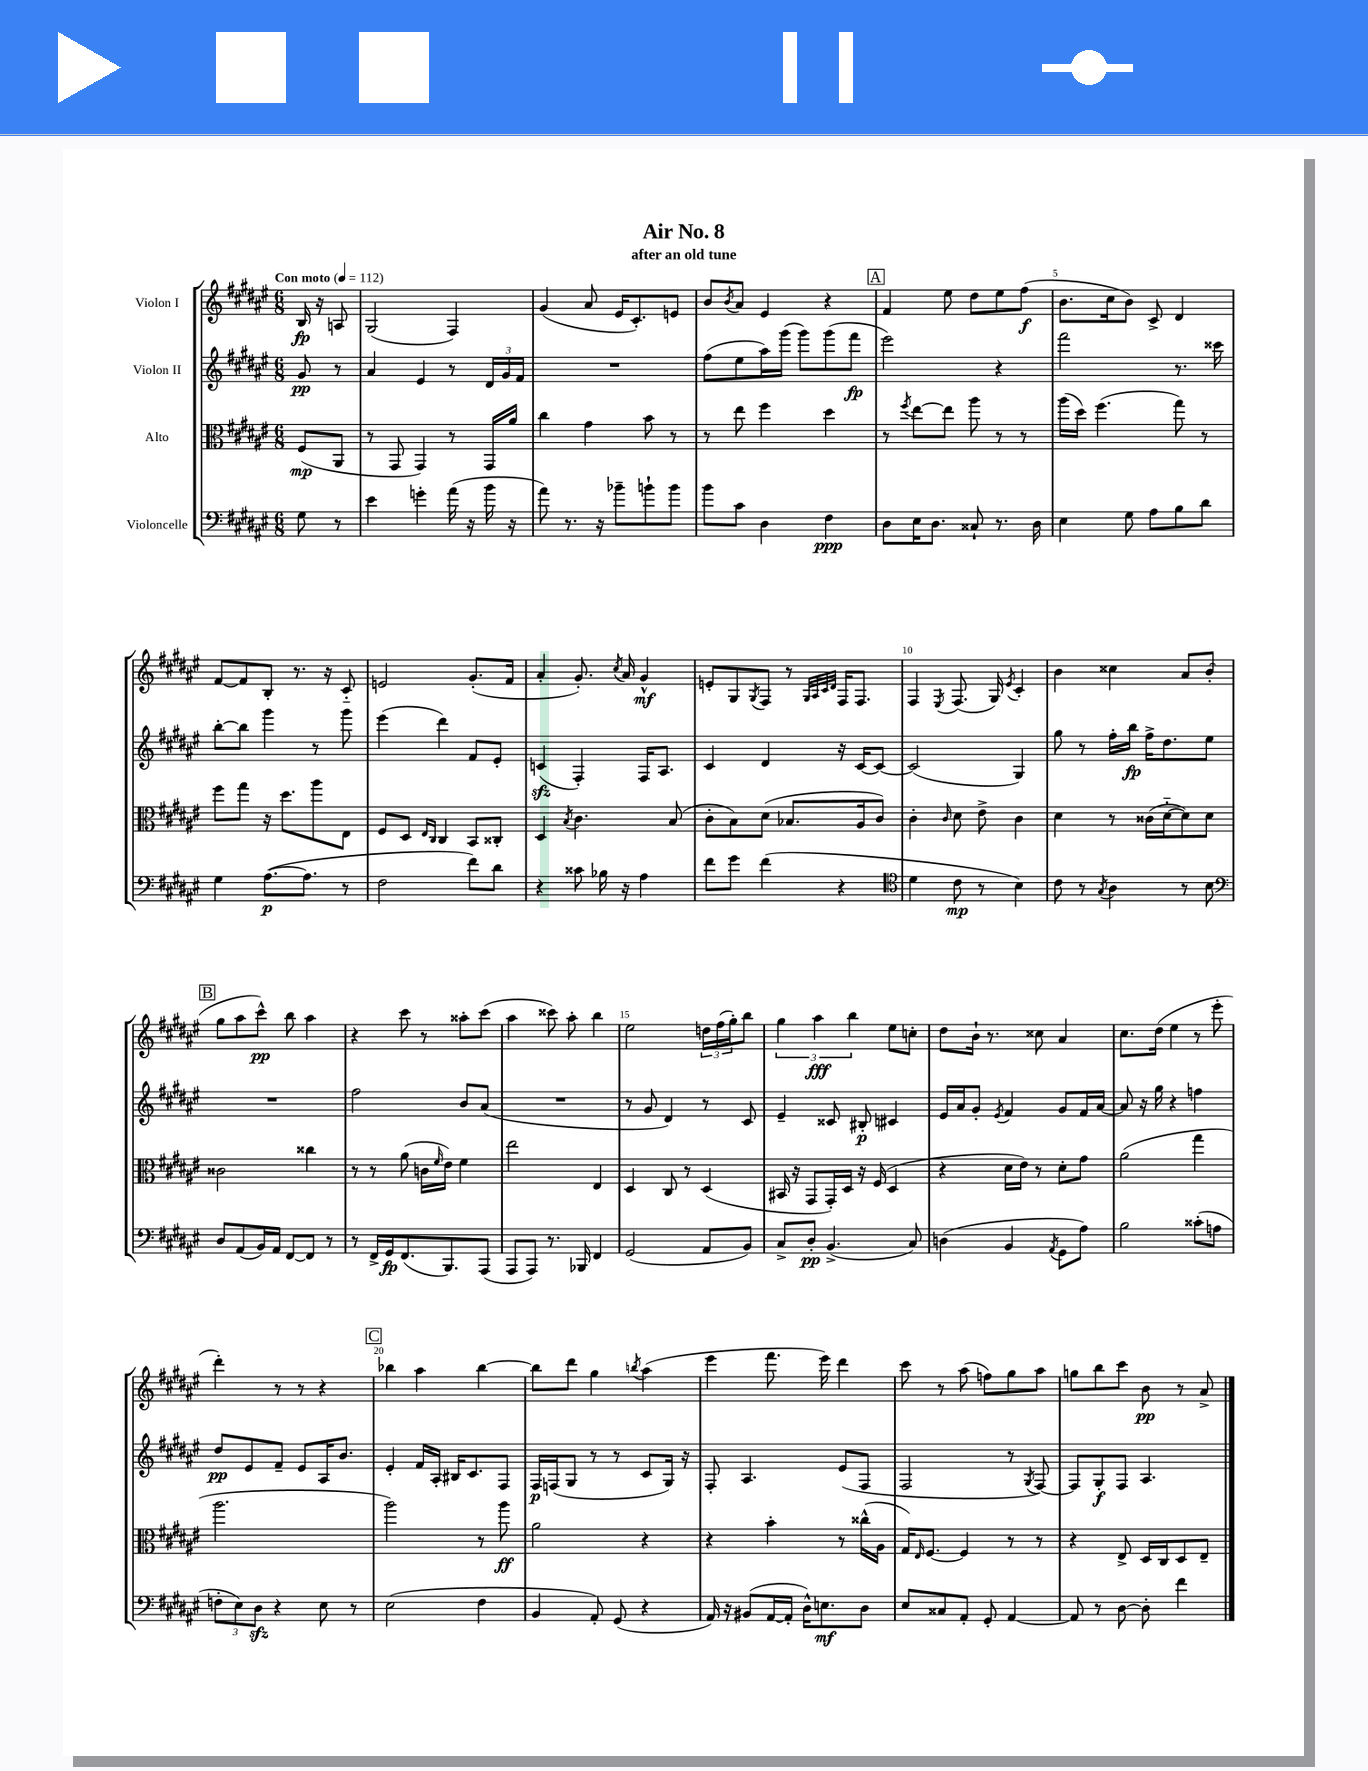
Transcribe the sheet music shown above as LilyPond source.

\header { title = "Air No. 8" subtitle = "after an old tune" }
<<
\new StaffGroup <<
\new Staff = "s0" \with { instrumentName = "Violon I" } {
    \clef treble \key fis \major \numericTimeSignature \time 6/8 \partial 4 \tempo "Con moto" 4 = 112
    b16\fp r16 a8 |
    gis2( fis4) |
    gis'4( ais'8 eis'16 cis'8.-.) e'8 |
    b'8 \acciaccatura { b'8 } ais'8 eis'4 r4 |
    \mark \markup { \box "A" } fis'4 eis''8 dis''8 eis''8 fis''8\f( |
    b'8. cis''16 b'8) cis'8-> dis'4 |
    fis'8~ fis'8 b8-. r8. r16 cis'8-_ |
    e'2 gis'8.-.( fis'16 |
    ais'4-. gis'8.-.) \acciaccatura { cis''8 } ais'16 gis'4-^\mf |
    e'8-. gis8 \acciaccatura { gis8 } fis8 r8 \grace { gis32 ais32 cis'32 dis'32 } fis16 fis8. |
    fis4 \acciaccatura { eis8 } fis8.( gis16) \acciaccatura { eis'8 } cis'4-. |
    b'4 cisis''4 ais'8 b'8-.( |
    \mark \markup { \box "B" } gis''8 ais''8 cis'''8-^\pp) b''8 ais''4 |
    r4 cis'''8 r8 aisis''8-. cis'''8( |
    ais''4 cisis'''8) ais''8-. b''4 |
    eis''2 \tuplet 3/2 { d''16 fis''16( gis''16-.) } b''8 |
    \tuplet 3/2 { gis''4 ais''4\fff b''4 } eis''8 c''8-. |
    dis''8 b'16-! r8. cisis''8 ais'4 |
    cis''8. dis''16( eis''4 r8 eis'''8-. |
    dis'''4-.) r8 r8 r4 |
    \mark \markup { \box "C" } bes''4 ais''4 bes''4~ |
    bes''8 dis'''8 gis''4 \acciaccatura { b''8 } ais''4( |
    eis'''4 fis'''8. eis'''16) dis'''4 |
    cis'''8 r8 ais''8( f''8) gis''8 ais''8 |
    g''8 b''8 cis'''8 b'8\pp r8 ais'8-> \bar "|." |
}
\new Staff = "s1" \with { instrumentName = "Violon II" } {
    \clef treble \key fis \major \numericTimeSignature \time 6/8 \partial 4
    gis'8\pp r8 |
    ais'4 eis'4 r8 \tuplet 3/2 { dis'16 gis'16 fis'16 } |
    R2. |
    fis''8( eis''8 ais''16) gis'''16( gis'''8) gis'''8( fis'''8\fp |
    \mark \markup { \box "A" } eis'''2) r4 |
    fis'''2 r8. cisis'''16 |
    b''8~-. b''8 gis'''4 r8 gis'''8 |
    eis'''4( dis'''4) fis'8 eis'8-. |
    c'4\sfz( fis4-.) fis16 ais8. |
    cis'4 dis'4 r16 cis'16~ cis'8~ |
    cis'2( gis4) |
    gis''8 r8 fis''16-. b''16\fp fis''16-> dis''8. eis''8 |
    \mark \markup { \box "B" } R2. |
    fis''2 b'8 ais'8( |
    R2. |
    r8 gis'8 dis'4) r8 cis'8 |
    eis'4-- cisis'8 bis8-.\p cis'4 |
    eis'16 ais'16 gis'8-. \acciaccatura { eis'8 } fis'4 gis'8 fis'16 ais'16~ |
    ais'8 r16 gis''16 r4 f''4 |
    dis''8\pp eis'8 fis'8-- eis'8 ais16 b'8. |
    \mark \markup { \box "C" } eis'4-. fis'16 ais16-. bis16 cis'8. fis8 |
    fis16\p f16( gis8 r8 r8 cis'8 gis16) r16 |
    fis8-. ais4. eis'8( fis8 |
    fis2 r8 \acciaccatura { gis8 } fis8~) |
    fis8 gis8-.\f fis8 ais4. \bar "|." |
}
\new Staff = "s2" \with { instrumentName = "Alto" } {
    \clef alto \key fis \major \numericTimeSignature \time 6/8 \partial 4
    fis8\mp( ais,8 |
    r8 gis,8 gis,4) r8 gis,16 ais'16 |
    cis''4 gis'4 b'8 r8 |
    r8 eis''8 fis''4 dis''4 |
    \mark \markup { \box "A" } r8 \acciaccatura { fis''8 } eis''8~ eis''8 ais''8 r8 r8 |
    ais''16( dis''16) fis''4.( gis''8) r8 |
    fis''8 gis''8 r16 dis''8. ais''8 eis8 |
    fis8 dis8 \grace { eis16 cis16 } cis4 b,8 cisis8-. |
    dis4 \acciaccatura { b8 } cis'4. b8( |
    cis'8-. b8) dis'8( bes8. ais16 cis'8) |
    cis'4-. \grace { cis'16 } dis'8 eis'8-> cis'4 |
    dis'4 r8 cisis'16( dis'16~-_ dis'8) dis'8 |
    \mark \markup { \box "B" } cisis'2 cisis''4 |
    r8 r8 ais'8( c'16 \grace { fis'16 } eis'16) fis'4 |
    eis''2 eis4 |
    dis4 cis8 r8 dis4( |
    bis,16 r16 gis,8 gis,16-.) dis16 r16 fis16( dis4 |
    r4 dis'16 eis'16) r8 dis'8-. gis'8 |
    ais'2( gis''4 |
    ais''2. |
    \mark \markup { \box "C" } ais''2) r8 ais''8\ff |
    ais'2 r4 |
    r4 b'4-. r8 cisis''16-^( ais16 |
    gis16) \grace { eis16 } fis8.~ fis4 r8 r8 |
    r4 eis8-> dis16 cis16 dis8 eis8-- \bar "|." |
}
\new Staff = "s3" \with { instrumentName = "Violoncelle" } {
    \clef bass \key fis \major \numericTimeSignature \time 6/8 \partial 4
    gis8 r8 |
    eis'4 g'4-. ais'16( r16 b'16 r16 |
    ais'8) r8. r16 bes'8-- b'8-! b'8 |
    b'8 cis'8 dis4 fis4\ppp |
    \mark \markup { \box "A" } dis8 eis16 dis8. cisis8-! r8. dis16 |
    eis4 gis8 ais8 b8 dis'8 |
    gis4 ais8.~\p( ais8. r8 |
    fis2 fis'8) dis'8 |
    r4 cisis'8 bes16 r16 ais4 |
    fis'8 gis'8 fis'4( r4 |
    \clef tenor dis'4 cis'8\mp r8 b4) |
    cis'8 r8 \acciaccatura { gis8 } ais4 r8 b8 |
    \mark \markup { \box "B" } \clef bass dis8 ais,8( b,16) ais,16 fis,8~ fis,8 r8 |
    r8 fis,16-> gis,16\fp fis,8.( b,,8.) ais,,8( |
    ais,,8 ais,,8) r8. bes,,16 fis,4 |
    gis,2( ais,8 b,8) |
    cis8-> dis8-.\pp b,4.->( cis8) |
    d4( b,4 \acciaccatura { ais,8 } gis,8 ais8) |
    b2 cisis'8-.( a8 |
    \tuplet 3/2 { f8-. eis8) dis8\sfz } r4 eis8 r8 |
    \mark \markup { \box "C" } eis2( fis4 |
    b,4 ais,8-.) gis,8( r4 |
    ais,16) r16 bis,8( ais,16~ ais,16-. dis16-^) e8.\mf dis8 |
    eis8 cisis8 ais,8-. gis,8-. ais,4~ |
    ais,8 r8 dis8~ dis8-. fis'4 \bar "|." |
}
>>
>>
\layout { \context { \Score \override BarNumber.break-visibility = ##(#f #t #t) barNumberVisibility = #(every-nth-bar-number-visible 5) } }
